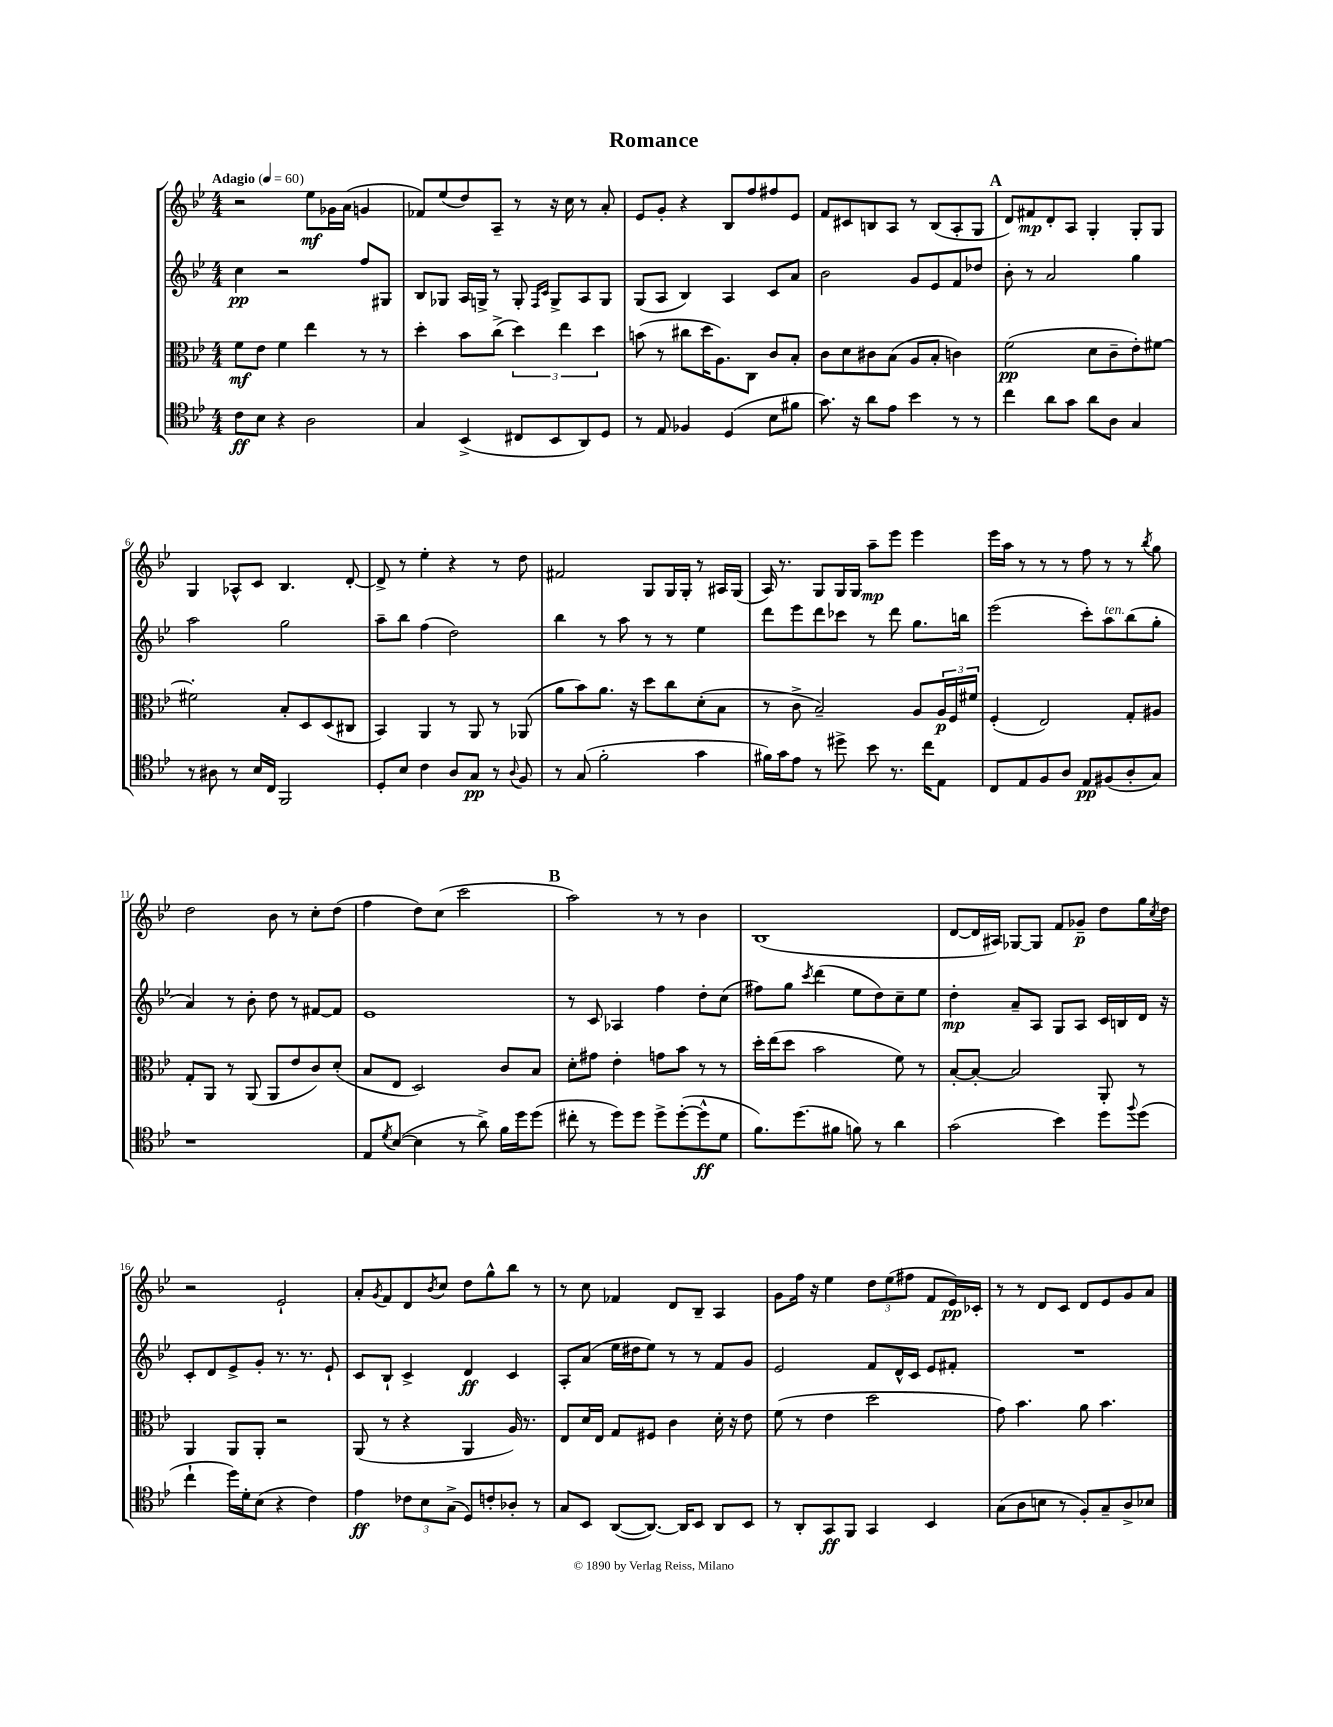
\header { title = "Romance" }
<<
\new StaffGroup <<
\new Staff = "s0" {
    \clef treble \key bes \major \numericTimeSignature \time 4/4 \tempo "Adagio" 4 = 60
    r2 ees''8\mf ges'16 a'16( g'4 |
    fes'8) ees''8( d''8) a8-- r8 r16 c''16 r8 a'8-. |
    ees'8 g'8-. r4 bes8 f''8 fis''8 ees'8 |
    f'8 cis'8 b8 a8 r8 b8( a8-. g8 |
    \mark \markup { \bold "A" } d'8) fis'8\mp d'8-. a8 g4-. g8-. g8 |
    g4 aes8-^ c'8 bes4. d'8~-. |
    d'8-> r8 ees''4-. r4 r8 d''8 |
    fis'2 g8 g16 g16-. r8 ais16 g16( |
    a16) r8. g8 g16 g16 a''8--\mp ees'''8 ees'''4 |
    ees'''16 a''16 r8 r8 r8 f''8 r8 r8 \acciaccatura { bes''8 } g''8 |
    d''2 bes'8 r8 c''8-. d''8( |
    f''4 d''8) c''8( c'''2 |
    \mark \markup { \bold "B" } a''2) r8 r8 bes'4 |
    bes1( |
    d'8~ d'16 ais16) ges8~ ges8 f'8 ges'8--\p d''8 g''16 \acciaccatura { c''8 } d''16 |
    r2 ees'2-! |
    a'8-. \acciaccatura { g'8 } f'8 d'8 \acciaccatura { bes'8 } c''8 d''8 g''8-^ bes''8 r8 |
    r8 c''8 fes'4 d'8 bes8-- a4 |
    g'8 f''16 r16 ees''4 \tuplet 3/2 { d''8 ees''8( fis''8 } f'8 ees'16\pp) ces'16-. |
    r8 r8 d'8 c'8 d'8 ees'8 g'8 a'8 \bar "|." |
}
\new Staff = "s1" {
    \clef treble \key bes \major \numericTimeSignature \time 4/4
    c''4\pp r2 f''8 gis8 |
    bes8 ges8 a16 g16-> r8 g8-. \grace { f16 c'16 } g8-> a8 g8 |
    g8( a8 bes4) a4 c'8 a'8 |
    bes'2 g'8 ees'8 f'8 des''8 |
    \mark \markup { \bold "A" } bes'8-. r8 a'2 g''4 |
    a''2 g''2 |
    a''8-- bes''8 f''4( d''2) |
    bes''4 r8 a''8 r8 r8 ees''4 |
    d'''8 ees'''8 d'''8 ces'''8 r8 d'''8 g''8. b''16 |
    ees'''2( c'''8-.) a''8^\markup { \italic "ten." } bes''8( g''8-. |
    a'4) r8 bes'8-. d''8 r8 fis'8~ fis'8 |
    ees'1 |
    \mark \markup { \bold "B" } r8 c'8 aes4 f''4 d''8-. c''8( |
    fis''8) g''8 \acciaccatura { c'''8 } d'''4( ees''8 d''8) c''8-- ees''8 |
    d''4-.\mp a'8-- a8 g8 a8 c'16 b16 d'16 r16 |
    c'8-. d'8 ees'8-> g'8-. r8. r8. ees'8-! |
    c'8 bes8-! c'4-> d'4\ff c'4 |
    a8-. a'8( ees''16 dis''16 ees''8) r8 r8 f'8 g'8 |
    ees'2 f'8 d'16-^ c'16 ees'8 fis'8-. |
    R1 \bar "|." |
}
\new Staff = "s2" {
    \clef alto \key bes \major \numericTimeSignature \time 4/4
    f'8\mf ees'8 f'4 ees''4 r8 r8 |
    d''4-. bes'8 c''8->( \tuplet 3/2 { d''4) ees''4 d''4 } |
    b'8( r8 cis''8 d''16 a8.) c8 c'8 bes8-. |
    c'8 d'8 cis'8 bes8( a8 bes8-. c'4) |
    \mark \markup { \bold "A" } f'2\pp( d'8 c'8-- ees'8-.) fis'8~ |
    fis'2-. bes8-. d8 d8( cis8 |
    bes,4) a,4 r8 a,8 r8 aes,8( |
    a'8 bes'8) a'8. r16 d''8 c''8 d'8-.( bes8 |
    r8 c'8-> bes2--) a8 \tuplet 3/2 { a16\p f16 fis'16 } |
    f4-.( ees2) g8-. ais8 |
    g8-. a,8 r8 a,8( a,8 ees'8 c'8) d'8-.( |
    bes8 ees8 d2) c'8 bes8 |
    \mark \markup { \bold "B" } d'8-. gis'8 ees'4-. g'8 bes'8 r8 r8 |
    d''16-. ees''16( d''8 bes'2 f'8) r8 |
    bes8~-. bes8~-. bes2 a,8-. r8 |
    a,4 a,8 a,8-. r2 |
    a,8( r8 r4 a,4 a16) r8. |
    ees8 d'16 ees16 g8 fis8 c'4 d'16-. r16 ees'8 |
    f'8( r8 ees'4 d''2 |
    g'8) bes'4. a'8 bes'4. \bar "|." |
}
\new Staff = "s3" {
    \clef tenor \key bes \major \numericTimeSignature \time 4/4
    c'8\ff bes8 r4 a2 |
    g4 bes,4->( cis8 bes,8 a,8) d8 |
    r8 ees8 fes4 d4( bes8 fis'8 |
    g'8.) r16 a'8 ees'8 bes'4 r8 r8 |
    \mark \markup { \bold "A" } c''4 a'8 g'8 a'8 a8 g4 |
    r8 ais8 r8 bes16 c16 f,2 |
    d8-. bes8 c'4 a8 g8\pp r8 \appoggiatura { a8 } f8 |
    r8 g8( f'2-. g'4 |
    fis'16) g'16 ees'8 r8 dis''8-> bes'8 r8. c''16 ees8 |
    c8 ees8 f8 a8 ees8\pp fis8( a8-. g8) |
    r1 |
    ees8 \acciaccatura { d'8 } bes8~( bes4 r8 a'8->) f'16 d''16 d''8( |
    \mark \markup { \bold "B" } cis''8-. r8 d''8) d''8 d''8-> d''8~-.( d''8-^\ff d'8 |
    f'8.) d''8.( fis'8 f'8) r8 a'4 |
    g'2( bes'4) d''8 \appoggiatura { f''8 } d''8( |
    c''4-! d''16) d'16-. bes8( r4 c'4) |
    ees'4\ff \tuplet 3/2 { ces'8 bes8 g8->( } d8) c'8-. aes8-. r8 |
    g8 bes,8 a,8~( a,8.~) a,16 bes,8 a,8 bes,8 |
    r8 a,8-. g,8\ff f,8 g,4 bes,4 |
    g8( a8 b8 r8 f8-.) g8-- a8-> bes8 \bar "|." |
}
>>
>>
